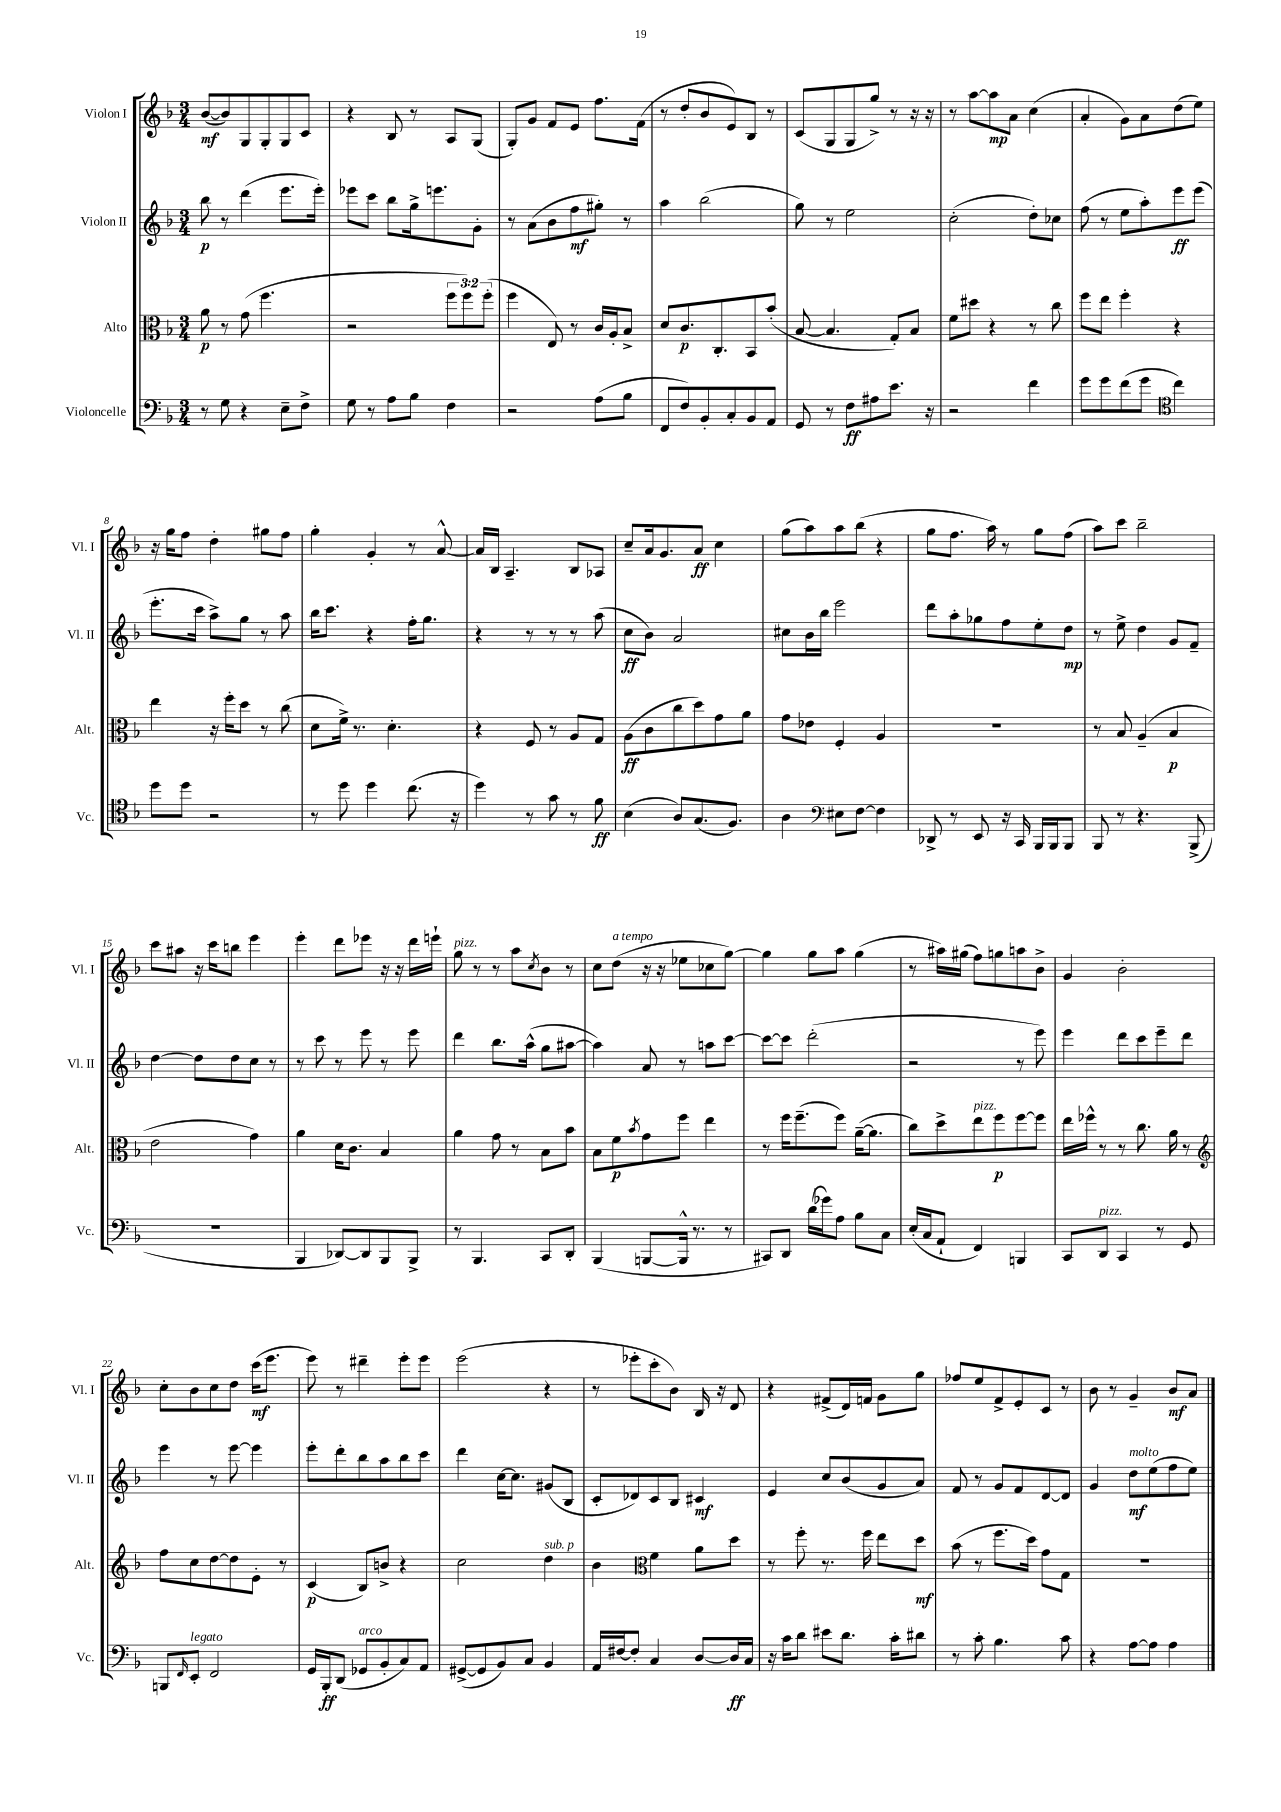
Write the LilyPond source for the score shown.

<<
\new StaffGroup <<
\new Staff = "s0" \with { instrumentName = "Violon I" shortInstrumentName = "Vl. I" } {
    \clef treble \key f \major \numericTimeSignature \time 3/4
    bes'8~\mf( bes'8) g8 g8-. g8 c'8 |
    r4 bes8 r8 a8 g8( |
    g8-.) g'8 f'8 e'8 f''8. f'16( |
    r8 d''8-. bes'8 e'8) bes8 r8 |
    c'8( g8 g8 g''8->) r8 r16 r16 |
    r8 a''8~ a''8\mp a'8 c''4( |
    a'4-. g'8) a'8 d''8( e''8) |
    r16 g''16 f''8 d''4-. gis''8 f''8 |
    g''4-. g'4-. r8 a'8~-^ |
    a'16 bes16 a4.-- bes8 aes8 |
    c''8-- a'16 g'8. a'8\ff c''4 |
    g''8( a''8) a''8 bes''8( r4 |
    g''8 f''8. a''16) r8 g''8 f''8( |
    a''8) c'''8 bes''2-- |
    c'''8 ais''8 r16 c'''16 b''8 e'''4 |
    e'''4-. d'''8 ees'''8 r16 r16 d'''16 e'''16-! |
    g''8^\markup { \italic "pizz." } r8 r8 a''8 \acciaccatura { c''8 } bes'8 r8 |
    c''8 d''8^\markup { \italic "a tempo" }( r16 r16 ees''8 ces''8 g''8~) |
    g''4 g''8 a''8 g''4( |
    r8 ais''16) gis''16( f''8) g''8 a''8 bes'8-> |
    g'4 bes'2-. |
    c''8-. bes'8 c''8 d''8 c'''16\mf( e'''8. |
    e'''8) r8 dis'''4-- e'''8-. e'''8 |
    e'''2( r4 |
    r8 ees'''8-. c'''8-. bes'8) bes16 r16 d'8 |
    r4 fis'8->( d'16) f'16 g'8 g''8 |
    fes''8 e''8 f'8-> e'8-. c'8 r8 |
    bes'8 r8 g'4-- bes'8\mf a'8 \bar "|." |
}
\new Staff = "s1" \with { instrumentName = "Violon II" shortInstrumentName = "Vl. II" } {
    \clef treble \key f \major \numericTimeSignature \time 3/4
    bes''8\p r8 d'''4( e'''8. e'''16-.) |
    ees'''8 c'''8 bes''8 g''16-> e'''8. g'8-. |
    r8 a'8( bes'8 f''8\mf gis''8-.) r8 |
    a''4 bes''2( |
    g''8) r8 e''2 |
    c''2-.( d''8-.) ces''8 |
    f''8( r8 e''8 a''8-.) e'''8\ff e'''8( |
    e'''8.-. c'''16 a''8->) g''8 r8 a''8 |
    bes''16 c'''8. r4 f''16-. g''8. |
    r4 r8 r8 r8 a''8( |
    c''8\ff bes'8) a'2 |
    cis''8 bes'16 bes''16 e'''2 |
    d'''8 a''8-. ges''8 f''8 e''8-. d''8\mp |
    r8 e''8-> d''4 g'8 f'8-- |
    d''4~ d''8 d''8 c''8 r8 |
    r8 c'''8 r8 e'''8 r8 e'''8 |
    d'''4 bes''8. a''16-^( g''8 ais''8~ |
    ais''4) a'8 r8 a''8 c'''8~ |
    c'''8~ c'''8 d'''2-.( |
    r2 r8 e'''8) |
    e'''4 d'''8 c'''8 e'''8-- d'''8 |
    e'''4 r8 e'''8~ e'''4 |
    e'''8-. d'''8-. bes''8 a''8 bes''8 c'''8 |
    d'''4 c''16~ c''8. gis'8( bes8 |
    c'8-. des'8) c'8 bes8 cis'4\mf |
    e'4 c''8 bes'8( g'8 a'8) |
    f'8 r8 g'8 f'8 d'8~ d'8 |
    g'4 d''8\mf^\markup { \italic "molto" } e''8( f''8 e''8) \bar "|." |
}
\new Staff = "s2" \with { instrumentName = "Alto" shortInstrumentName = "Alt." } {
    \clef alto \key f \major \numericTimeSignature \time 3/4 \override Staff.TupletNumber.text = #tuplet-number::calc-fraction-text
    a'8\p r8 g'8( f''4. |
    r2 \tuplet 3/2 { f''8 f''8) f''8-.( } |
    f''4 e8) r8 c'16 a16-. bes8-> |
    d'8 c'8.\p c8.-. bes,8 bes'8-.( |
    bes8~ bes4. g8-.) bes8 |
    f'8 dis''8 r4 r8 c''8 |
    f''8 e''8 f''4-. r4 |
    e''4 r16 f''16-. d''8 r8 c''8( |
    d'8 f'16->) r8. d'4.-. |
    r4 f8 r8 a8 g8 |
    a8\ff( c'8 c''8 d''8) g'8 a'8 |
    g'8 ees'8 f4-. a4 |
    R2. |
    r8 bes8 a4--( bes4\p |
    e'2 g'4) |
    a'4 d'16 c'8. bes4 |
    a'4 g'8 r8 bes8 bes'8 |
    bes8 f'8\p \acciaccatura { bes'8 } g'8 f''8 e''4 |
    r8 f''16 f''8.--( f''8) a'16~--( a'8. |
    c''8) d''8-> e''8^\markup { \italic "pizz." } f''8\p f''8~ f''8 |
    e''16 fes''16-^ r8 r8 c''8. a'16 r8 |
    \clef treble f''8 c''8 d''8~ d''8 e'8-. r8 |
    c'4\p( bes8) b'8-> r4 |
    c''2 d''4^\markup { \italic "sub. p" } |
    bes'4 \clef alto f'4 a'8 d''8 |
    r8 f''8-. r8. f''16 e''8 d''8\mf |
    bes'8( r8 f''8. d''16) g'8 g8 |
    R2. \bar "|." |
}
\new Staff = "s3" \with { instrumentName = "Violoncelle" shortInstrumentName = "Vc." } {
    \clef bass \key f \major \numericTimeSignature \time 3/4
    r8 g8 r4 e8-- f8-> |
    g8 r8 a8 bes8 f4 |
    r2 a8( bes8 |
    f,8 f8) bes,8-. c8-. bes,8 a,8 |
    g,8 r8 f8\ff ais8 e'8. r16 |
    r2 f'4 |
    g'8 g'8 f'8( g'8 \clef tenor c''4) |
    d''8 d''8 r2 |
    r8 d''8 d''4 c''8.( r16 |
    d''4) r8 g'8 r8 f'8\ff |
    bes4( a8) g8.( f8.) |
    a4 \clef bass eis8 f8~ f4 |
    des,8-> r8 e,8 r16 c,16 bes,,16 bes,,16 bes,,8 |
    bes,,8 r8 r4. bes,,8->( |
    R2. |
    bes,,4 des,8~) des,8 bes,,8 bes,,8-> |
    r8 bes,,4. c,8 d,8-. |
    bes,,4( b,,8~ b,,16-^ r8. r8 |
    cis,8) d,8 d'16( ges'16) a8 bes8 c8 |
    e16-.( c16 a,8-! f,4) b,,4 |
    c,8 d,8^\markup { \italic "pizz." } c,4 r8 g,8 |
    b,,8 \grace { f,16 } e,8-.^\markup { \italic "legato" } f,2 |
    g,16 bes,,16-.\ff d,8( ges,8^\markup { \italic "arco" } bes,8-. c8) a,8 |
    gis,8~->( gis,8 bes,8) c8 bes,4 |
    a,16 fis16~ fis8-. c4 d8~ d16\ff c16 |
    r16 c'16 d'8 eis'8 d'8. c'16-. dis'8 |
    r8 c'8-. bes4. c'8 |
    r4 a8~ a8 a4 \bar "|." |
}
>>
>>
